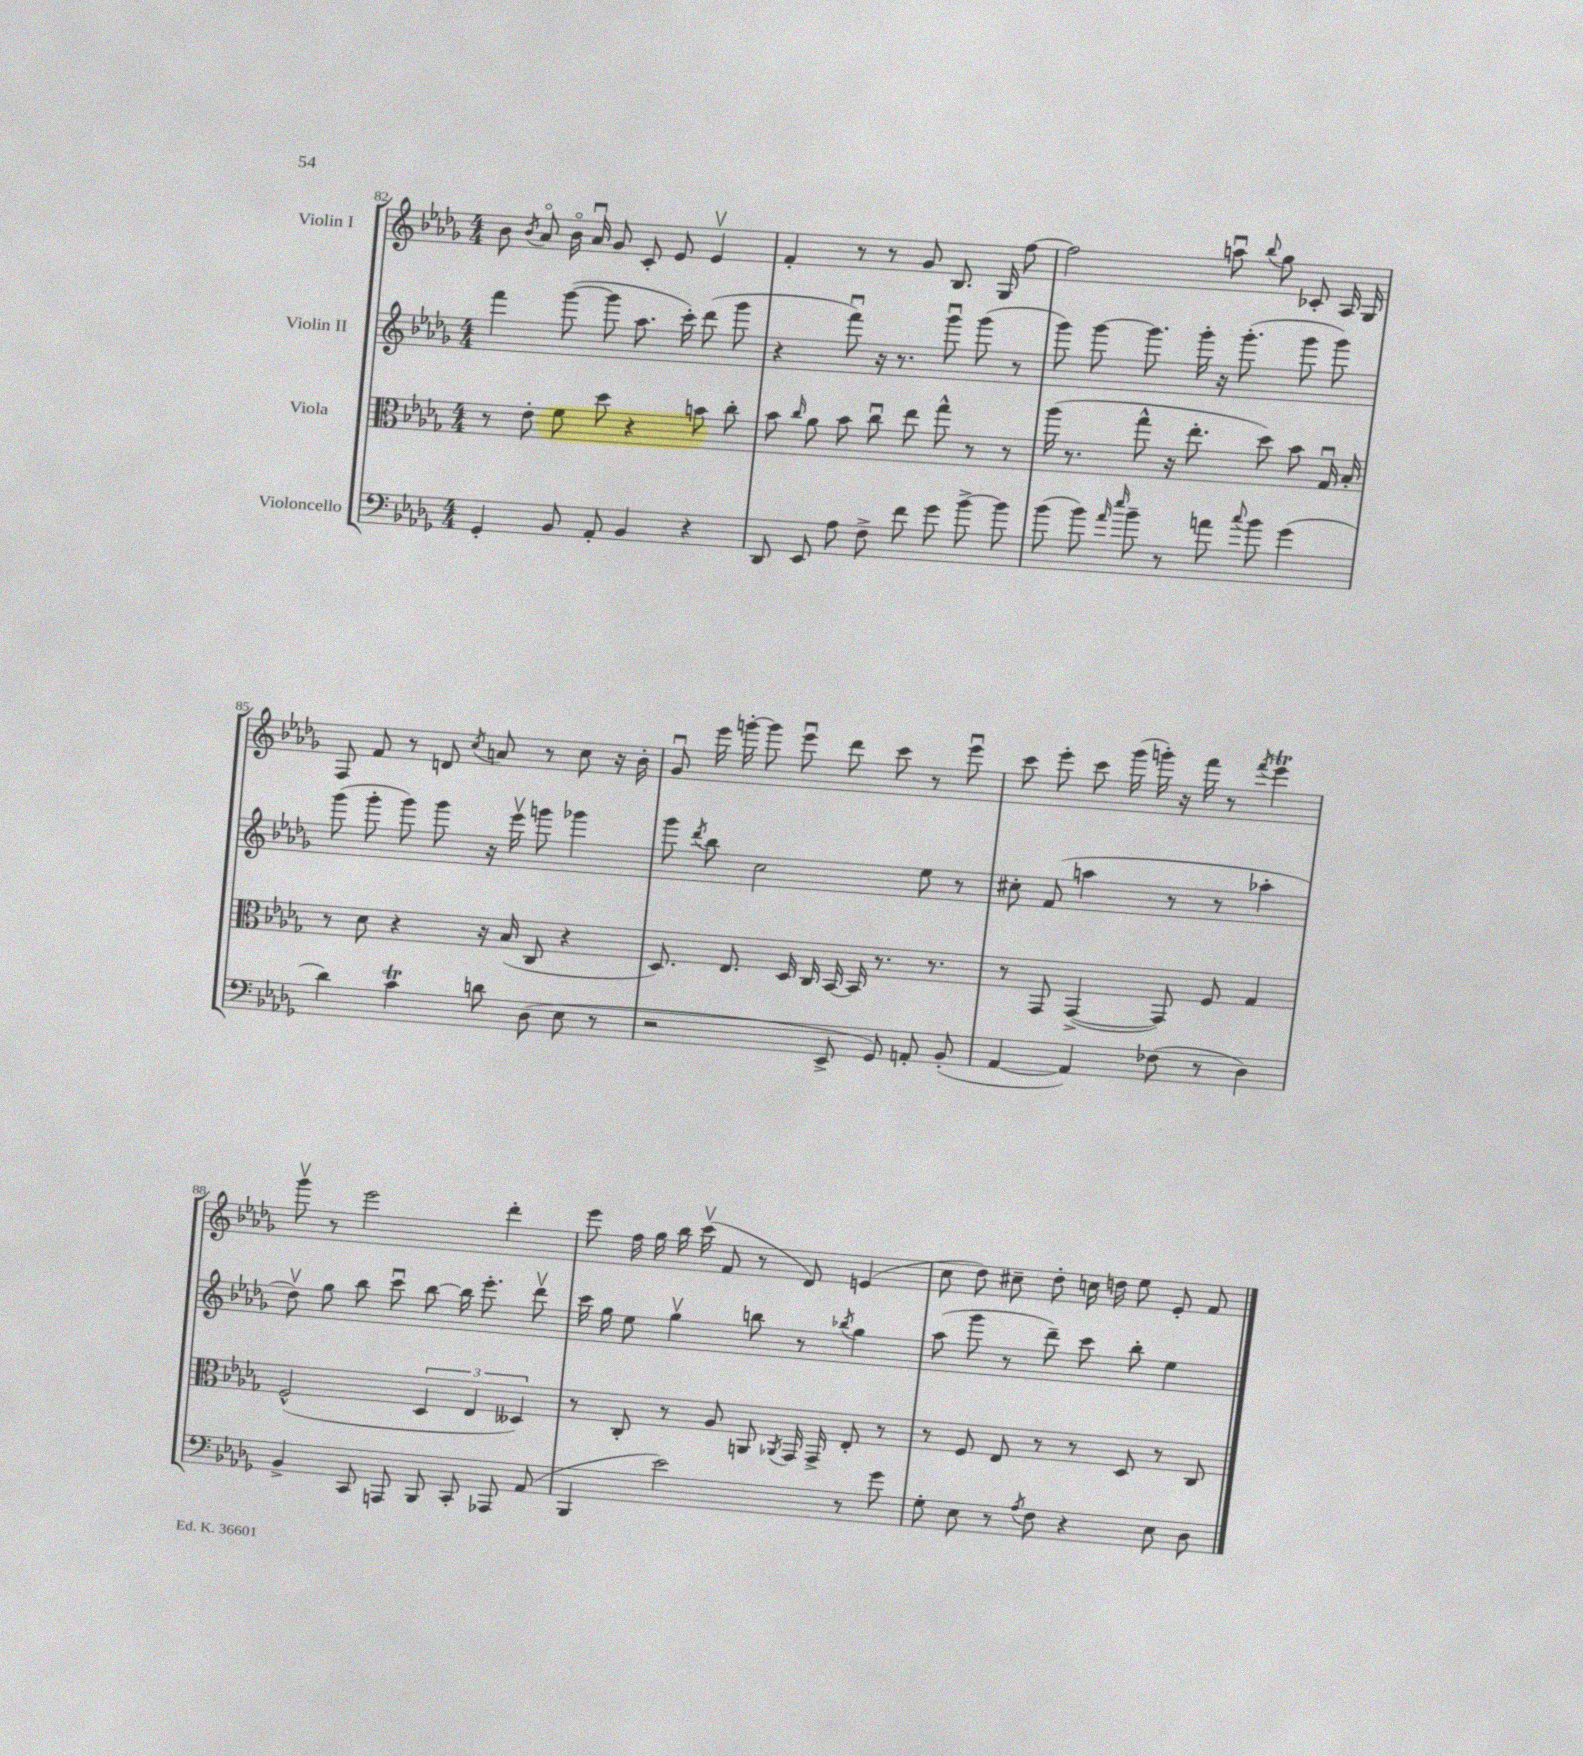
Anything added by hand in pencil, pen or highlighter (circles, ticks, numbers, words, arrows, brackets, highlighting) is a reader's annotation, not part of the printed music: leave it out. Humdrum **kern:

**kern	**kern	**kern	**kern
*staff4	*staff3	*staff2	*staff1
*clefF4	*clefC3	*clefG2	*clefG2
*k[b-e-a-d-g-]	*k[b-e-a-d-g-]	*k[b-e-a-d-g-]	*k[b-e-a-d-g-]
*M4/4	*M4/4	*M4/4	*M4/4
4GG-'	8r	4fff	8b-
.	.	.	8qb-
.	8e-'	.	8a-o
8BB-	8f	([8ggg-	16b-o
.	.	.	16a-u
8AA-'	8dd-	8ggg-]	8g-
4BB-	4r	8.aa-	8c'
.	.	.	8e-
.	.	16ccc')	.
4r	8b	(8ddd-	4e-v
.	8cc'	8ggg-	.
=	=	=	=
8DD-	8b-	4r	4f'
.	16qqcc	.	.
8EE-	8a-	.	.
8A-	8b-	8fffu)	8r
8F^	8ccu	16r	8r
.	.	8.r	.
8f	8ee-	.	8g-
8g-	8gg-^^	8ggg-u	8.B-
[8b-^	8r	(8ggg-	.
.	.	.	16G-
8b-]	8r	8r	[8ff
=	=	=	=
(8b-	(16aa-	8ggg-)	2ff]
.	8.r	.	.
8b-)	.	[8ggg-	.
16qqa-	.	.	.
16qqee-	.	.	.
8b-~	8gg-^^	8.ggg-]	.
8r	16r	.	.
.	8.ee-'	16ggg-'	.
8a	.	16r	8aau
.	.	(8.ggg-'	.
8qqcc	.	.	8qqbb-
8b-	8dd-)	.	8gg-
(4g-	8b-	8ggg-	8c-'
.	16G-u	8ggg-)	16A-
.	16B-'	.	16G-
=	=	=	=
4d-)	8r	(8ggg-	8F
.	8d-	8ggg-'	8f
4c	4r	8ggg-)	8r
.	.	8ggg-	8d
.	.	.	8qcc
8d	16r	16r	8a
.	(16B-	16eee-v	.
(8D-	8C	8ggg	8r
8E-	4r	4ggg-	8cc
8r	.	.	16r
.	.	.	16b-'
=	=	=	=
2r	8.D-)	8ggg-	8g-u
.	.	8qddd-	.
.	.	8bb-	16eee-
.	8.E-	.	[16ggg'
.	.	2cc	8ggg]
.	16D-	.	8eee-u
.	16C	.	.
8EE-^	[16BB-	.	8ddd-
.	16BB-]	.	.
8GG-)	8.r	.	8ccc
8AA'	.	8ee-	8r
.	8.r	.	.
(8BB-'	.	8r	8eee-u
=	=	=	=
[4AA-	8r	8cc#'	8ccc
.	8GG-	(8f	8eee-'
4AA-])	([4GG-^	4aa	8ccc
.	.	.	(16ggg-
.	.	.	16ggg')
(8F-	8GG-])	8r	16r
.	.	.	16fff
8r	8F	8r	8r
.	.	.	8qfff
4D-)	4G-	4aa-'	4eee-
=	=	=	=
4BB-^	(2F^^	8dd-v)	8ggg-v
.	.	8gg-	8r
8CC	.	8bb-	2eee-
8AAA	.	8cccu	.
8BBB-	6D-	[8bb-	.
8CC'	.	16bb-]	.
.	6E-	.	.
.	.	8.eee-'	.
8AAA-	.	.	4ddd-'
.	6D--)	.	.
(8AA-	.	8ddd-v	.
=	=	=	=
4BBB-	8r	16ccc	8eee-
.	.	16gg-	.
.	8C'	8ee-	16ff
.	.	.	16gg-
2e-)	8r	4gg-v	16bb-
.	.	.	(16cccv
.	8A-	.	8f
.	8AA	8bb	8r
.	8qAA-	.	.
.	16GG-	8r	8d-)
.	16GG-^	.	.
.	.	8qbb-	.
8r	8E-'	4gg-	(4e
8g-	8r	.	.
=	=	=	=
8G-'	8r	(8aa-	8cc
8E-	8F	8ggg-	8dd-)
8r	8E-	8r	8cc#~
8qA-	.	.	.
8F	8r	8ddd-~)	8dd-'
4r	8r	8ccc	16cc
.	.	.	16dd
.	8D-	8bb-'	8ee-
8E-	8r	4ee-	8e-'
8D-	8C	.	8f
==	==	==	==
*-	*-	*-	*-
